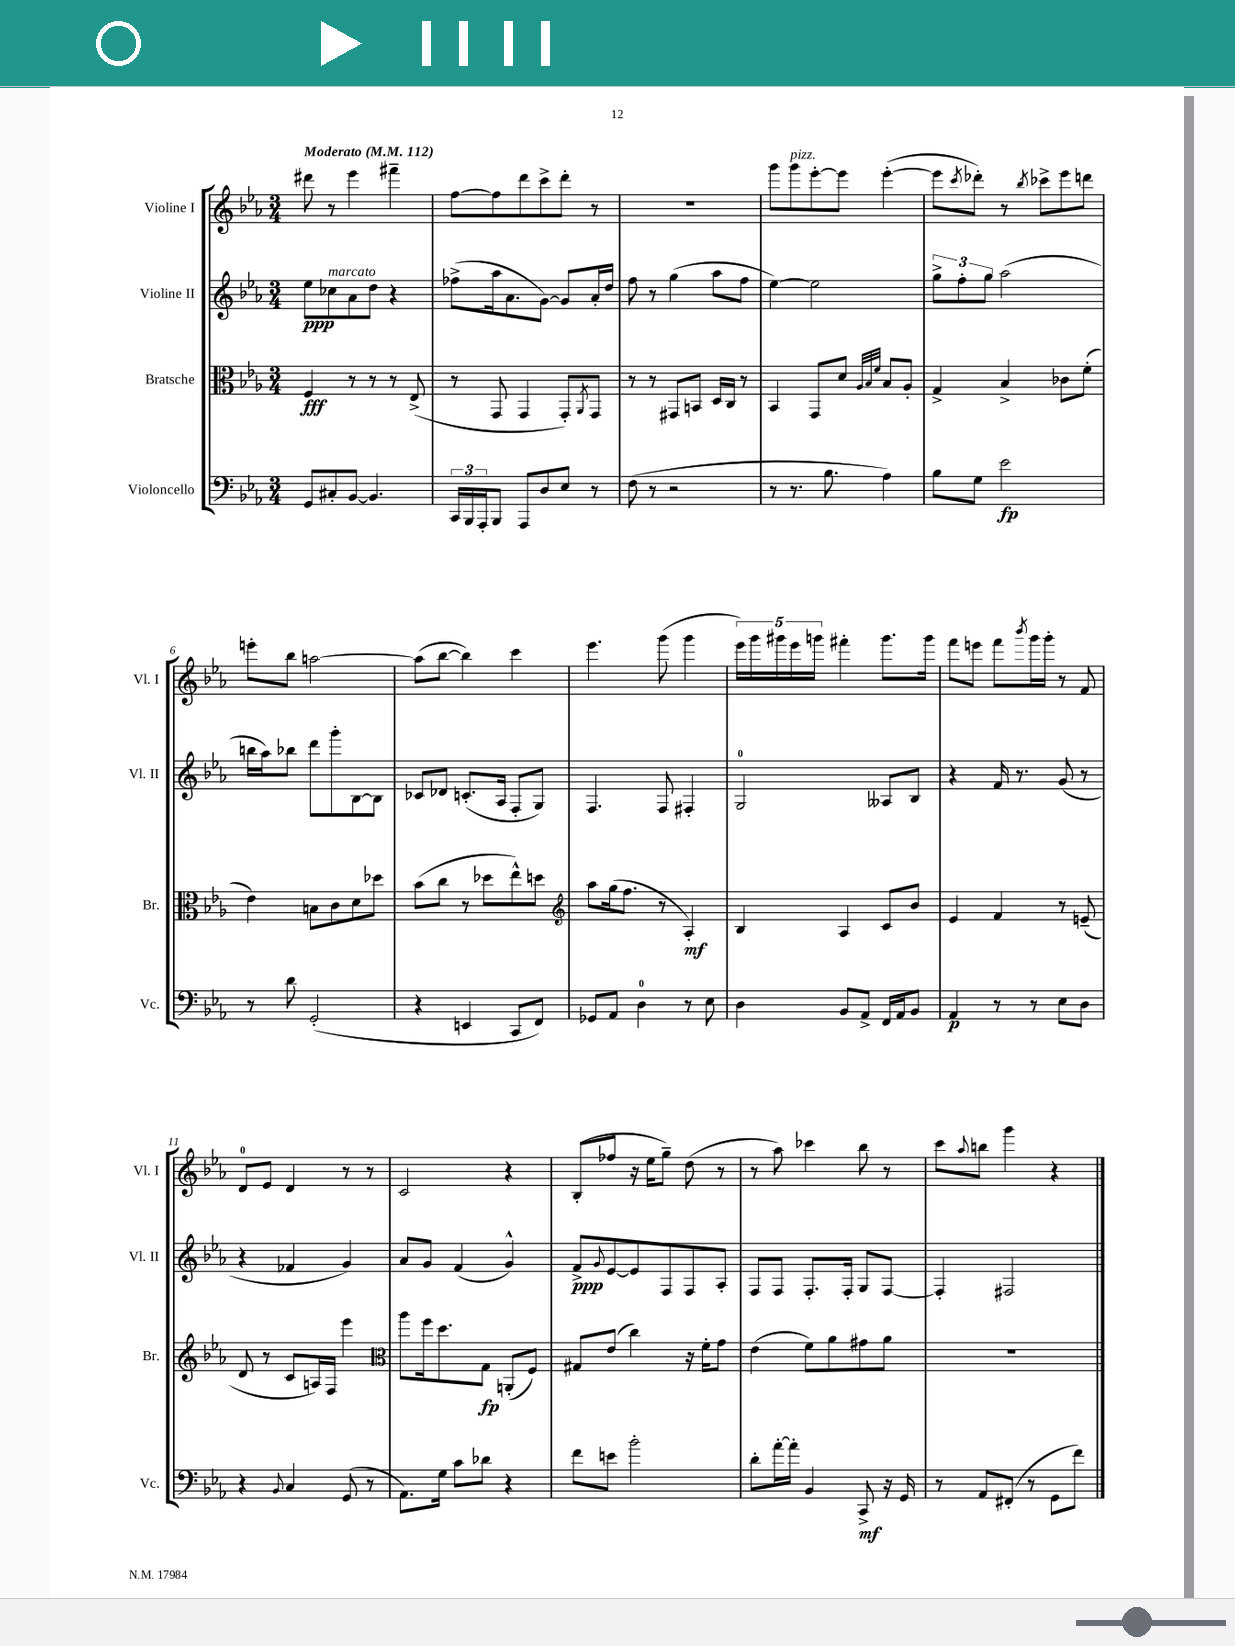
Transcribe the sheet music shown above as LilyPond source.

<<
\new StaffGroup <<
\new Staff = "s0" \with { instrumentName = "Violine I" shortInstrumentName = "Vl. I" } {
    \clef treble \key ees \major \numericTimeSignature \time 3/4 \tempo "Moderato" 4 = 112
    dis'''8 r8 ees'''4 fis'''4-- |
    f''8~ f''8 d'''8 c'''8-> d'''8-. r8 |
    R2. |
    g'''8 g'''8^\markup { \italic "pizz." } ees'''8~-. ees'''8 ees'''4~-.( |
    ees'''8 \acciaccatura { c'''8 } des'''8-.) r8 \acciaccatura { bes''8 } ces'''8-> ees'''8 d'''8 |
    e'''8-. bes''8 a''2~ |
    a''8( bes''8~ bes''4) c'''4 |
    ees'''4. g'''8( g'''4 |
    \tuplet 5/4 { ees'''16) g'''16 gis'''16 ees'''16 g'''16 } fis'''4-. g'''8. g'''16 |
    f'''8 e'''8 f'''8 \acciaccatura { bes'''8 } g'''16 g'''16-. r8 f'8 |
    d'8-0 ees'8 d'4 r8 r8 |
    c'2 r4 |
    bes8-.( fes''8 r16 ees''16 g''8--) d''8( r8 |
    r8 aes''8) ces'''4 bes''8 r8 |
    c'''8 \appoggiatura { aes''8 } b''8 g'''4 r4 \bar "|." |
}
\new Staff = "s1" \with { instrumentName = "Violine II" shortInstrumentName = "Vl. II" } {
    \clef treble \key ees \major \numericTimeSignature \time 3/4
    ees''8\ppp ces''8^\markup { \italic "marcato" } aes'8 d''8 r4 |
    fes''8->( aes''16 aes'8. g'8~) g'8 aes'16-. d''16 |
    f''8 r8 g''4( aes''8 f''8 |
    ees''4~) ees''2 |
    \tuplet 3/2 { g''8-> f''8-. g''8 } aes''2( |
    b''16 aes''16) bes''8 d'''8 g'''8-. bes8~ bes8 |
    ces'8 des'8 c'8.-.( aes16 f8-. g8) |
    f4. f8 fis4-. |
    g2-0 aeses8 bes8 |
    r4 f'16 r8. g'8( r8 |
    r4 fes'4 g'4) |
    aes'8 g'8 f'4( g'4-^) |
    f'8->\ppp \appoggiatura { g'8 } ees'8~ ees'8 f8 f8 aes8-. |
    f8 f8 f8.-. f16-. g8 f8~ |
    f4-. fis2 \bar "|." |
}
\new Staff = "s2" \with { instrumentName = "Bratsche" shortInstrumentName = "Br." } {
    \clef alto \key ees \major \numericTimeSignature \time 3/4
    f4\fff r8 r8 r8 ees8->( |
    r8 g,8 g,4 g,8-.) \acciaccatura { aes,8 } g,8 |
    r8 r8 gis,8 b,8 d16 c16 r8 |
    bes,4 g,8 d'8 \grace { aes32 bes32 f'32 } bes8 aes8-. |
    g4-> bes4-> ces'8 f'8-.( |
    ees'4) b8 c'8 d'8 des''8 |
    bes'8( c''8 r8 des''8 ees''8-^) d''8 |
    \clef treble aes''8 g''16( f''8. r8 aes4-.\mf) |
    bes4 aes4 c'8 bes'8 |
    ees'4 f'4 r8 e'8--( |
    d'8 r8 c'8 a16) f16 ees'''4 |
    \clef alto aes''8 f''16 d''8. g8\fp a,8-.( f8) |
    gis8 ees'8( c''4) r16 f'16-. g'8 |
    ees'4( f'8) aes'8 gis'8 aes'8 |
    R2. \bar "|." |
}
\new Staff = "s3" \with { instrumentName = "Violoncello" shortInstrumentName = "Vc." } {
    \clef bass \key ees \major \numericTimeSignature \time 3/4
    g,8 cis8-. bes,8~ bes,4. |
    \tuplet 3/2 { c,16 bes,,16 aes,,16-. } bes,,8 aes,,8 d8 ees8 r8 |
    f8( r8 r2 |
    r8 r8. bes8. aes4) |
    bes8 g8 ees'2\fp |
    r8 d'8 g,2-.( |
    r4 e,4 c,8 f,8) |
    ges,8 aes,8 d4-0 r8 ees8 |
    d4 bes,8 aes,8-> f,16 aes,16 bes,8 |
    aes,4\p r8 r8 ees8 d8 |
    r4 \appoggiatura { bes,8 } c4 g,8( r8 |
    aes,8.) g16 c'8 des'8 r4 |
    f'8 e'8 bes'2-. |
    d'8-. aes'16~-. aes'16-. bes,4 c,8->\mf r16 g,16 |
    r8 aes,8 fis,8-.( r8 g,8 f'8) \bar "|." |
}
>>
>>
